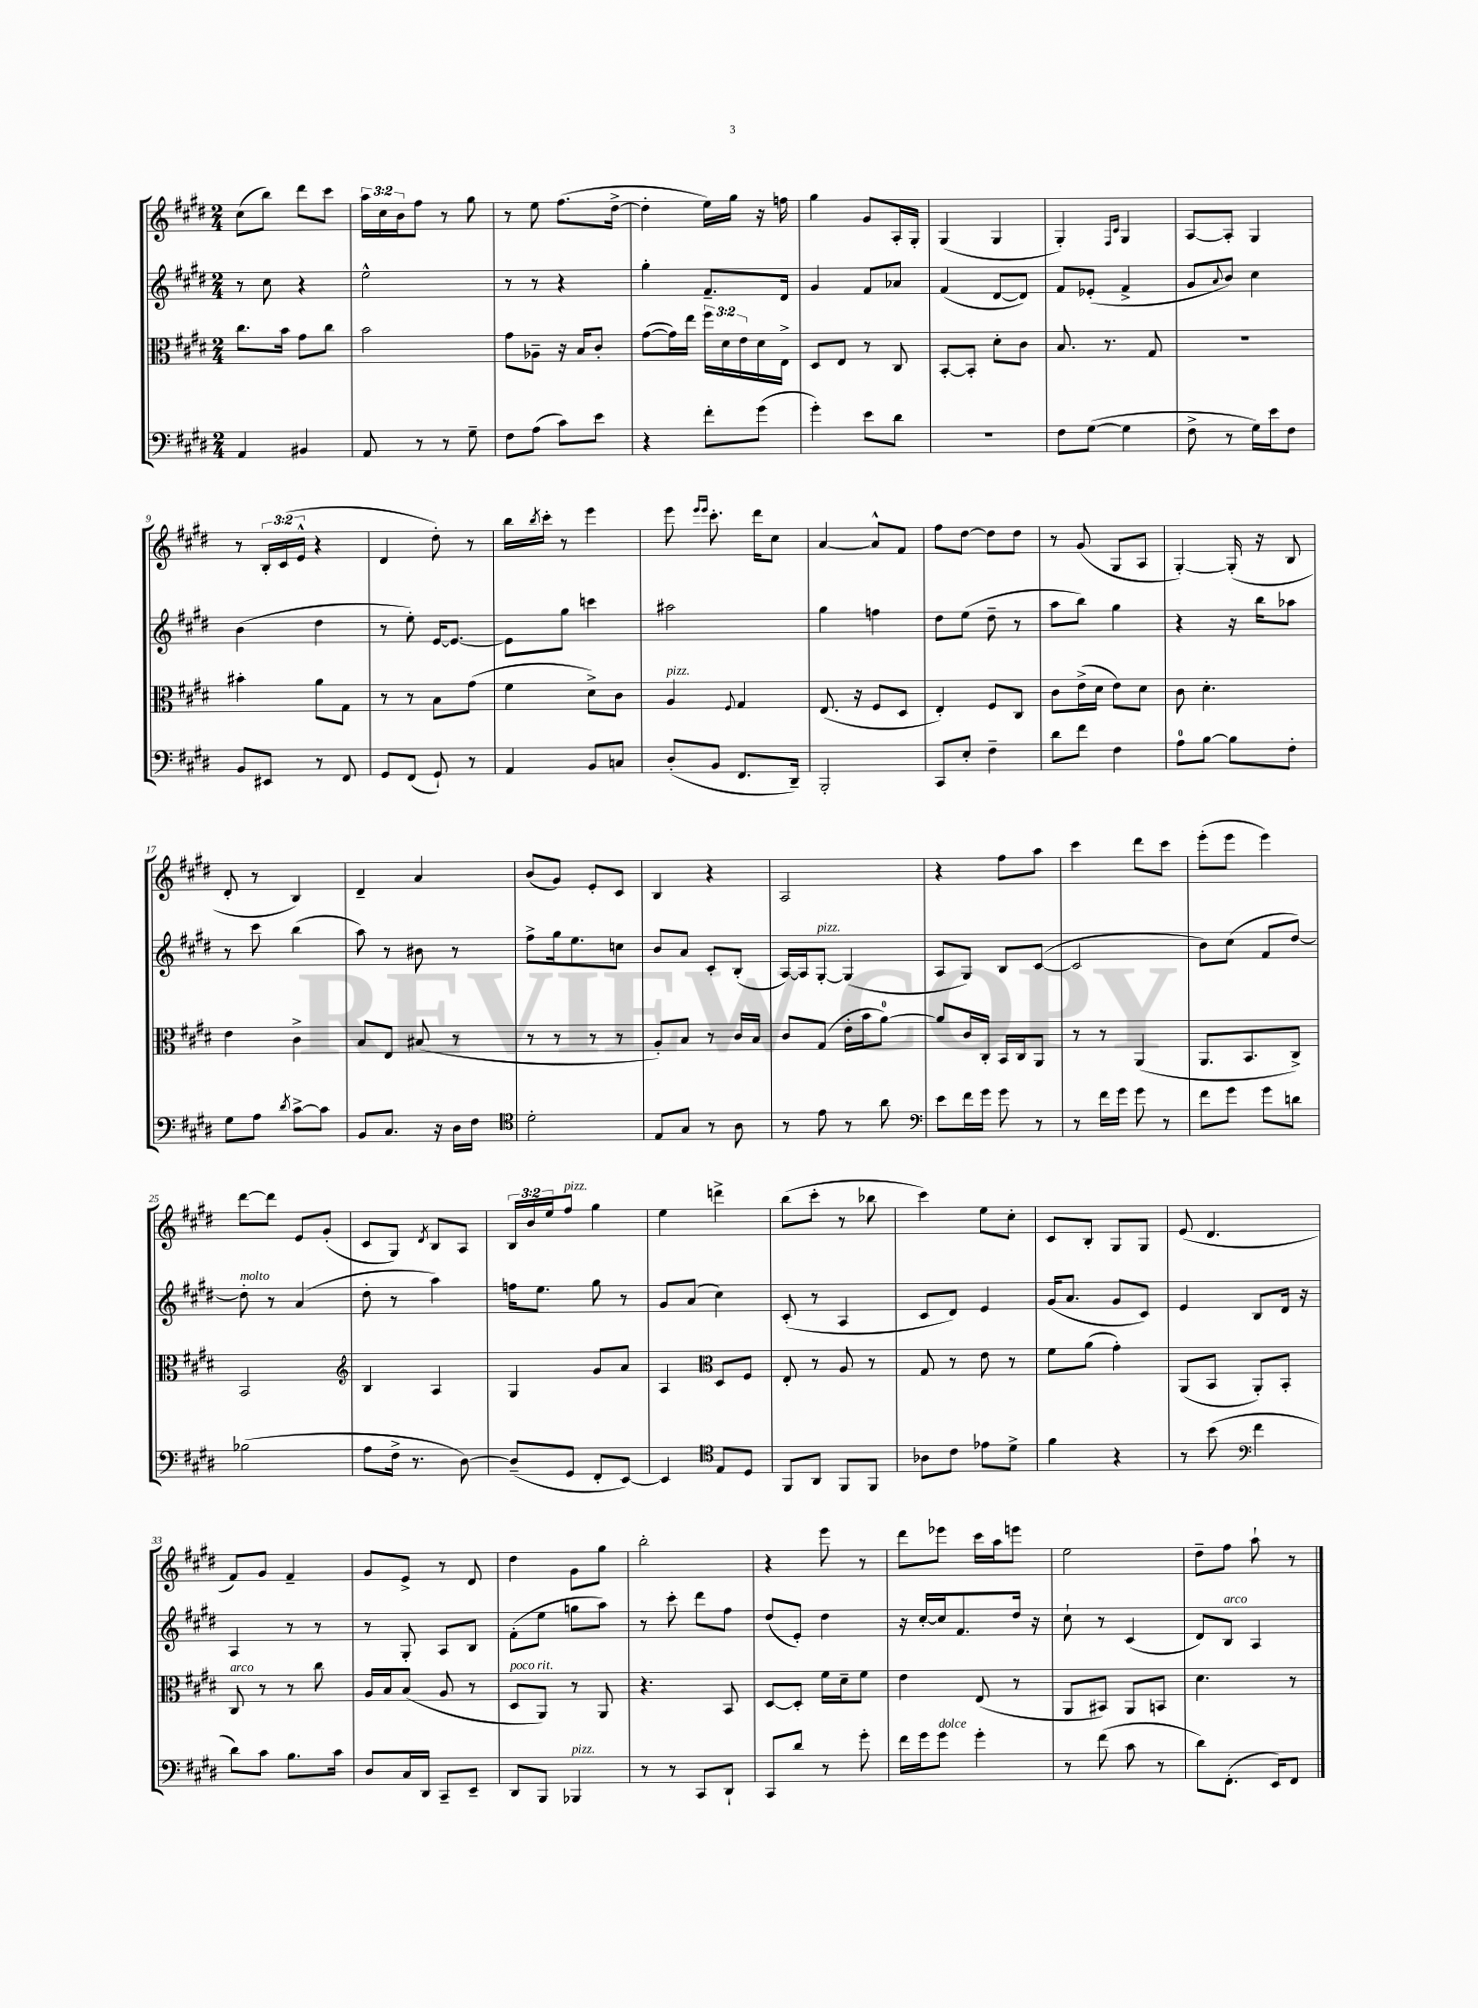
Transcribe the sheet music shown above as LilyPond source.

<<
\new StaffGroup <<
\new Staff = "s0" {
    \clef treble \key e \major \numericTimeSignature \time 2/4 \override Staff.TupletNumber.text = #tuplet-number::calc-fraction-text
    cis''8( b''8) dis'''8 cis'''8 |
    \tuplet 3/2 { a''16 cis''16 b'16 } fis''8 r8 gis''8 |
    r8 e''8 fis''8.( dis''16~-> |
    dis''4-. e''16) gis''16 r16 f''16 |
    gis''4 gis'8 a16-. gis16-. |
    gis4( gis4 |
    gis4-.) \grace { fis16 cis'16 } gis4 |
    a8~ a8-. gis4 |
    r8 \tuplet 3/2 { b16-. cis'16( e'16-^ } r4 |
    dis'4 dis''8-.) r8 |
    b''16 \acciaccatura { b''8 } cis'''16-. r8 e'''4 |
    e'''8 \grace { e'''16 e'''16 } cis'''8.-. dis'''16 cis''8 |
    a'4~ a'8-^ fis'8 |
    fis''8 dis''8~ dis''8 dis''8 |
    r8 gis'8( gis8 a8 |
    gis4~-.) gis16-.( r16 b8 |
    dis'8-. r8 b4) |
    dis'4-- a'4 |
    b'8( gis'8) e'8-. cis'8 |
    b4 r4 |
    a2 |
    r4 fis''8 a''8 |
    cis'''4 dis'''8 cis'''8 |
    e'''8-.( e'''8 e'''4) |
    dis'''8~ dis'''8 e'8 gis'8-.( |
    cis'8 gis8) \acciaccatura { dis'8 } b8 a8 |
    \tuplet 3/2 { b16 b'16 e''16 } fis''8^\markup { \italic "pizz." } gis''4 |
    e''4 d'''4-> |
    b''8( cis'''8-. r8 bes''8 |
    cis'''4) e''8 cis''8-. |
    cis'8 b8-. gis8 gis8 |
    e'8( dis'4. |
    fis'8) gis'8 fis'4-- |
    gis'8 e'8-> r8 dis'8 |
    dis''4 gis'8 gis''8 |
    b''2-. |
    r4 e'''8 r8 |
    dis'''8 ees'''8 cis'''16 a''16 e'''8 |
    e''2 |
    dis''8-- fis''8 a''8-! r8 \bar "|." |
}
\new Staff = "s1" {
    \clef treble \key e \major \numericTimeSignature \time 2/4
    r8 cis''8 r4 |
    e''2-^ |
    r8 r8 r4 |
    gis''4-. fis'8.-- dis'16 |
    gis'4 fis'8 aes'8 |
    fis'4( dis'8~ dis'8) |
    fis'8 ees'8-.( fis'4-> |
    gis'8 \appoggiatura { a'8 } b'8) cis''4 |
    b'4( dis''4 |
    r8 e''8-.) e'16~ e'8.~ |
    e'8 gis''8 c'''4 |
    ais''2 |
    gis''4 f''4 |
    dis''8 e''8( dis''8-- r8 |
    a''8 b''8) gis''4 |
    r4 r16 b''16 aes''8 |
    r8 cis'''8 b''4( |
    a''8) r8 bis'8 r8 |
    fis''8-> gis''16 e''8. c''8 |
    b'8 a'8 cis'8-. b8-.( |
    a16~) a16 gis8~-.^\markup { \italic "pizz." } gis4( |
    a8 gis8) b8 cis'8~( |
    cis'2 |
    b'8) cis''8( fis'8 dis''8~) |
    dis''8-.^\markup { \italic "molto" } r8 a'4( |
    dis''8-. r8 a''4) |
    f''16 e''8. gis''8 r8 |
    gis'8 a'8( cis''4) |
    cis'8-.( r8 a4 |
    cis'8 dis'8) e'4 |
    gis'16( a'8. gis'8 cis'8) |
    e'4 b8 dis'16 r16 |
    a4 r8 r8 |
    r8 gis8-. a8 b8 |
    fis'8-.( e''8 g''8 a''8) |
    r8 cis'''8-. dis'''8 fis''8 |
    dis''8( e'8-.) dis''4 |
    r16 cis''16~-. cis''16 fis'8. dis''16 r16 |
    cis''8-! r8 cis'4( |
    dis'8) b8^\markup { \italic "arco" } a4 \bar "|." |
}
\new Staff = "s2" {
    \clef alto \key e \major \numericTimeSignature \time 2/4 \override Staff.TupletNumber.text = #tuplet-number::calc-fraction-text
    cis''8. b'16 gis'8 cis''8 |
    b'2 |
    gis'8 aes8-- r16 b16 cis'8-. |
    gis'8~( gis'16) e''16 \tuplet 3/2 { fis''16 dis'16 e'16 } dis'16 e16-> |
    dis8 e8 r8 cis8 |
    b,8~-. b,8-. dis'8-. cis'8 |
    b8. r8. gis8 |
    R2 |
    bis'4-. a'8 gis8 |
    r8 r8 b8 gis'8( |
    fis'4 dis'8->) cis'8 |
    a4^\markup { \italic "pizz." } \appoggiatura { fis8 } gis4 |
    e8.( r16 fis8 dis8 |
    e4-.) fis8 cis8 |
    cis'8 e'16->( dis'16 e'8) dis'8 |
    cis'8 dis'4.-. |
    e'4 cis'4-> |
    b8 e8 bis8( r8 |
    r8 r8 r8 r8 |
    a8-.) b8 r8 cis'16 b16 |
    cis'8 gis8( e'16-. b'16 a'8-0~) |
    a'8 cis'16 cis16-. b,16 cis16 a,8 |
    r8 r8 a,4( |
    a,8. b,8. cis8->) |
    b,2 |
    \clef treble b4 a4 |
    gis4 gis'8 a'8 |
    a4 \clef alto dis8 fis8 |
    e8-. r8 a8 r8 |
    gis8 r8 e'8 r8 |
    fis'8 a'8( gis'4-.) |
    a,8( b,8 a,8-.) b,8-. |
    cis8^\markup { \italic "arco" } r8 r8 cis''8 |
    a16 b16 b8( a8 r8 |
    dis8^\markup { \italic "poco rit." } a,8) r8 a,8 |
    r4. b,8 |
    dis8~ dis8-. fis'16 dis'16-- fis'8 |
    e'4 e8( r8 |
    a,8 bis,8) a,8 b,8 |
    dis'4. r8 \bar "|." |
}
\new Staff = "s3" {
    \clef bass \key e \major \numericTimeSignature \time 2/4
    a,4 bis,4 |
    a,8 r8 r8 gis8-- |
    fis8 a8( cis'8) e'8 |
    r4 fis'8-. gis'8( |
    gis'4-.) e'8 dis'8 |
    R2 |
    fis8 gis8~( gis4 |
    fis8-> r8 gis16) e'16 fis8 |
    b,8 eis,8 r8 fis,8 |
    gis,8 fis,8( gis,8-!) r8 |
    a,4 b,8 c8 |
    dis8-.( b,8 fis,8. dis,16--) |
    b,,2-. |
    cis,8 e8-. fis4-- |
    dis'8 fis'8 fis4 |
    a8-0 b8~ b8 fis8-. |
    gis8 a8 \acciaccatura { dis'8 } cis'8~-> cis'8 |
    b,8 cis8. r16 dis16 fis16 |
    \clef tenor dis'2-. |
    e8 gis8 r8 a8 |
    r8 e'8 r8 a'8 |
    \clef bass e'8 fis'16 gis'16 gis'8 r8 |
    r8 fis'16 gis'16 gis'8 r8 |
    fis'8 gis'8 gis'8 d'8 |
    bes2( |
    a8 fis16-> r8. dis8~) |
    dis8--( gis,8 fis,8-. e,8~) |
    e,4 \clef tenor e8 dis8 |
    fis,8 a,8 fis,8 fis,8 |
    aes8 cis'8 ees'8 dis'8-> |
    fis'4 r4 |
    r8 b'8( \clef bass fis'4 |
    dis'8) cis'8 b8. cis'16 |
    dis8 cis16 dis,16 cis,8-- e,8-- |
    dis,8 b,,8 bes,,4^\markup { \italic "pizz." } |
    r8 r8 cis,8 dis,8-! |
    cis,8 dis'8 r8 gis'8-. |
    fis'16 gis'16 gis'8^\markup { \italic "dolce" } gis'4-. |
    r8 fis'8( cis'8 r8 |
    dis'8) fis,8.-.( e,16) fis,8 \bar "|." |
}
>>
>>
